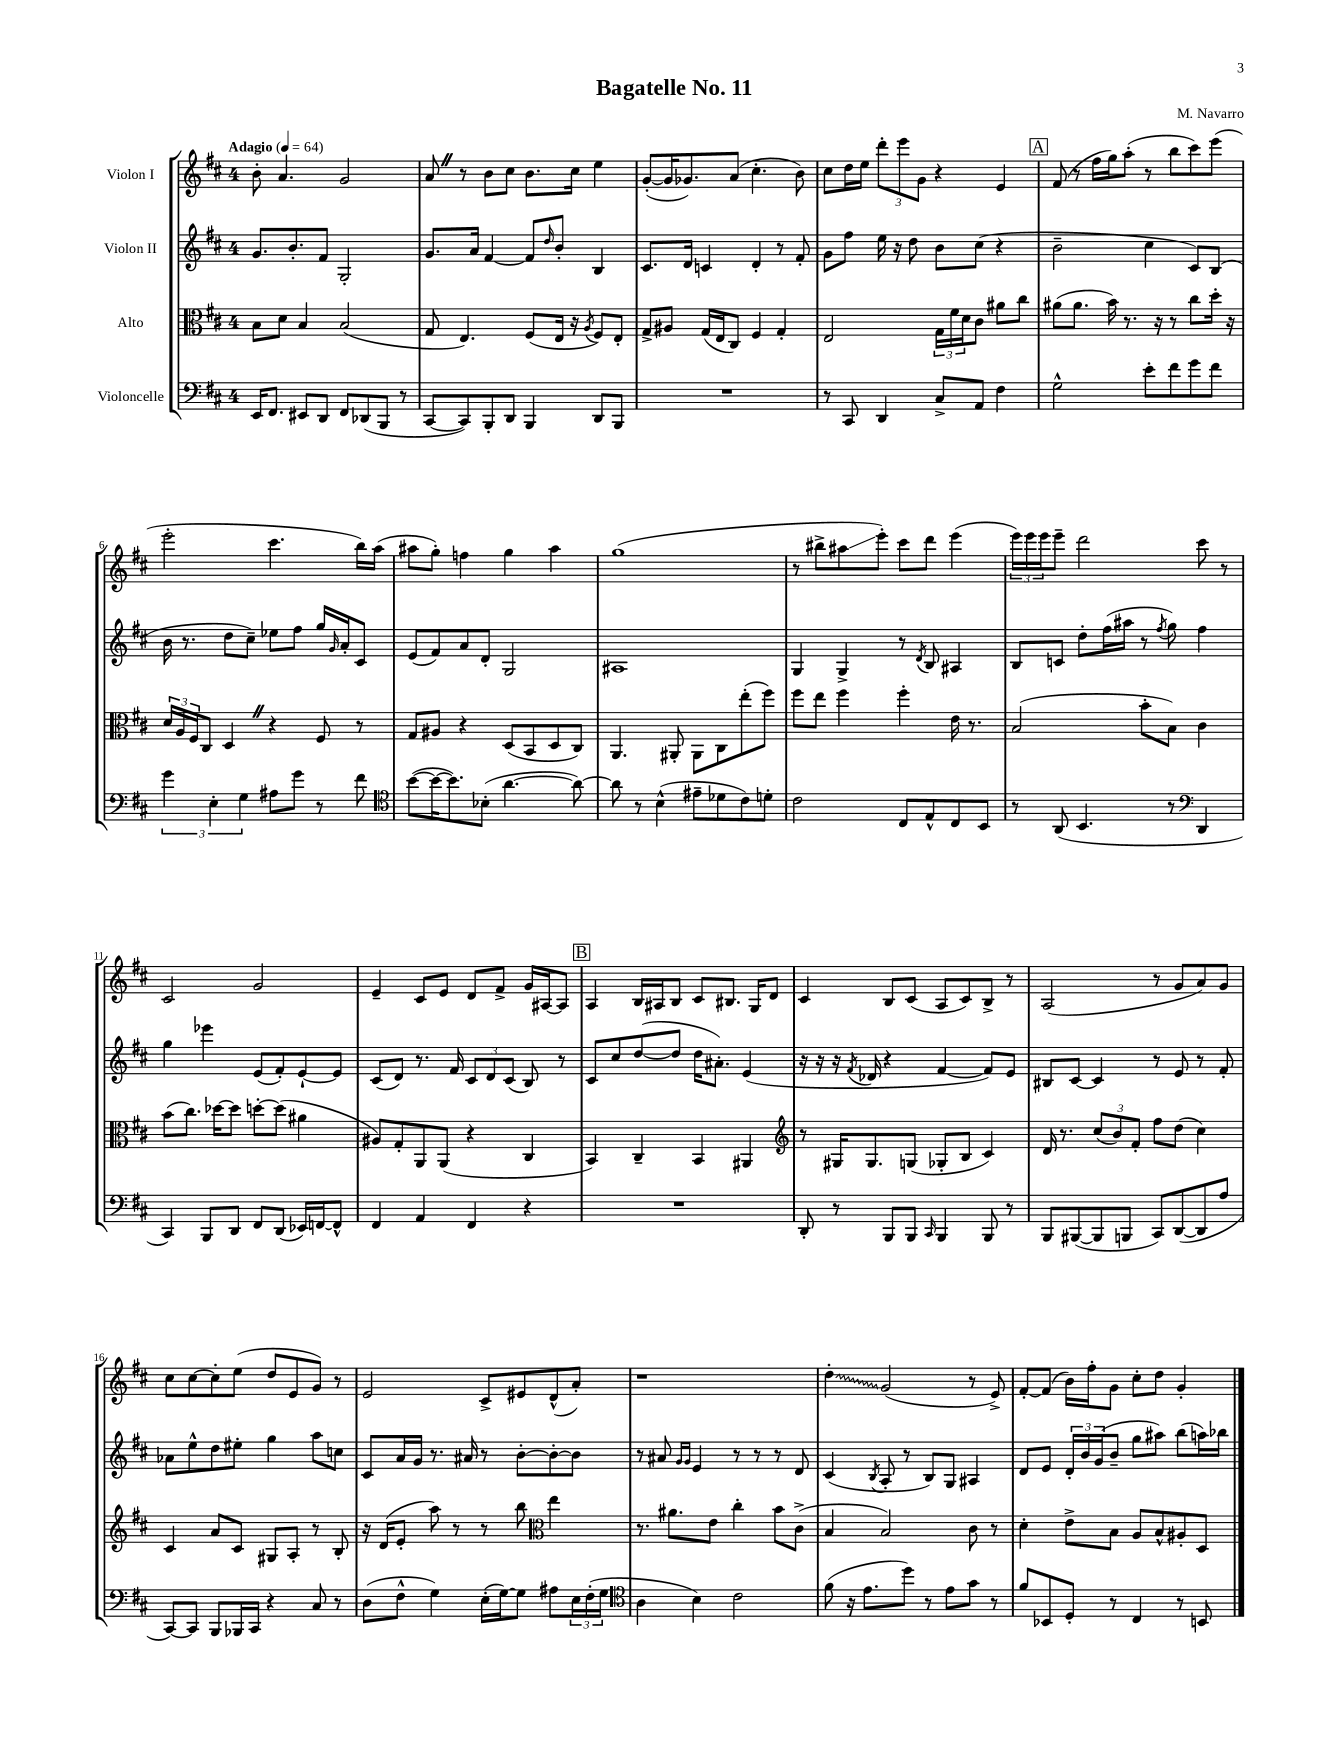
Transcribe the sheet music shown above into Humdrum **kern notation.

**kern	**kern	**kern	**kern
*staff4	*staff3	*staff2	*staff1
*clefF4	*clefC3	*clefG2	*clefG2
*k[f#c#]	*k[f#c#]	*k[f#c#]	*k[f#c#]
*M4/4	*M4/4	*M4/4	*M4/4
*MM64	*MM64	*MM64	*MM64
16EE/LK	8B\L	8.g/L	8b'\
8.FF#/J	.	.	.
.	8d\J	.	4.a/
.	.	8.b'/	.
8EE#/L	4B/	.	.
8DD/J	.	8f#/J	.
8FF#/L	(2B/	2G'/	2g/
(8DD-/	.	.	.
8BBB/J	.	.	.
8r	.	.	.
=	=	=	=
[8CC#/L	8G/	8.g/L	8a/
8CC#/])	4.E/)	.	8r
.	.	16a/Jk	.
8BBB'/	.	[4f#/	8b\L
8DD/J	.	.	8cc#\J
4BBB/	(8F#/L	8f#/]L	8.b\L
.	.	16qqdd/	.
.	16E/Jk	8b'/J	.
.	16r	.	16cc#\Jk
.	8qA/	.	.
8DD/L	8F#/L)	4B/	4ee\
8BBB/J	8E'/J	.	.
=	=	=	=
1r	8G^/L	8.c#/L	([8g'/L
.	8A#/J	.	16g/]K
.	.	16d/Jk	8.g-/)
.	(16G/LL	4c/	.
.	16E/J	.	.
.	8C#/J)	.	(8a/J
.	4F#/	4d'/	4.cc#'\
.	4G'/	8r	.
.	.	8f#'/	8b\)
=	=	=	=
8r	2E/	8g\L	8cc#\L
8CC#/	.	8ff#\J	16dd\L
.	.	.	16ee\JJ
4DD/	.	16ee\	12ddd'\L
.	.	16r	.
.	.	.	12eee\
.	.	8dd\	.
.	.	.	12g\J
8C#^/L	24G\LL	8b\L	4r
.	24f#\	.	.
.	24d\J	.	.
8AA/J	8c#\J	(8cc#\J	.
4F#\	8a#\L	4r	4e/
.	8cc#\J	.	.
=	=	=	=
2G^^\	(8a#\L	2b~\	(8f#/
.	8.a#\J	.	8r
.	.	.	16ff#\LL
.	16b\)	.	16gg\J)
.	8.r	.	(8aa'\J
8e'\L	.	4cc#\	8r
.	16r	.	.
8f#\	8r	.	8bb\L
8g\	8cc#\L	8c#/L)	8ccc#\)
8f#\J	16dd'\Jk	(8B/J	(8eee\J
.	16r	.	.
=	=	=	=
6g\	24d/LL	16b\	2eee'\
.	24A/	.	.
.	.	8.r	.
.	24F#/J	.	.
.	8C#/J	.	.
6E'\	.	.	.
.	4D/	8dd\L	.
6G\	.	.	.
.	.	8cc#~\J)	.
8A#\L	4r	8ee-\L	4.ccc#\
8g\J	.	8ff#\J	.
8r	8F#/	16gg/LL	.
.	.	16qqg/	.
.	.	16a'/J	.
8f#\	8r	8c#/J	16bb\LL)
.	.	.	(16aa\JJ
=	=	=	=
*clefC4	*	*	*
([8b\L	8G/L	(8e/L	8aa#\L
16b\_K	8A#/J	8f#/)	8gg'\J)
8.b\])	.	.	.
.	4r	8a/	4ff\
(8B-'\J	.	8d'/J	.
[4.a\	(8D/L	2G/	4gg\
.	8BB/	.	.
.	8D/	.	4aa#\
8a\_)	8C#/J)	.	.
=	=	=	=
8a\]	4.AA/	1A#	(1gg
8r	.	.	.
(4B^^\	.	.	.
.	8AA#'/	.	.
8e#~\L	8AA#\L	.	.
8d-\	8C#\	.	.
8c#\)	(8ee'\	.	.
8d'\J	8ff#\J)	.	.
=	=	=	=
2c#\	8ff#\L	4G/	8r
.	8ee\J	.	8bb#^\L
.	4ff#\	4G^/	8aa#\
.	.	.	8eee'\J)
8C#/L	4ff#'\	8r	8ccc#\L
.	.	8qd/	.
8E^^/	.	8B/	8ddd\J
8C#/	16e\	4A#/	(4eee\
.	8.r	.	.
8BB/J	.	.	.
=	=	=	=
8r	(2B/	8B/L	24eee\LL)
.	.	.	24eee\
.	.	.	24eee\J
(8AA/	.	8c/J	8eee~\J
4.BB/	.	8dd'\L	2ddd\
.	.	(16ff#\L	.
.	.	16aa#\JJ	.
.	8b'\L	8r	.
.	.	8qff#/	.
8r	8B\J)	8gg\)	.
*clefF4	*	*	*
4DD/	4c#\	4ff#\	8ccc#\
.	.	.	8r
=	=	=	=
4CC#/)	(8b\L	4gg\	2c#/
.	8.cc#\J)	.	.
8BBB/L	.	4eee-\	.
.	[16dd-\LK	.	.
8DD/J	8dd-\]J	.	.
8FF#/L	[8dd'\L	(8e/L	2g/
(8DD/J	(8dd\]J	8f#'/)	.
16EE-/LL)	4a#\	[8e`/	.
[16FF/J	.	.	.
8FF^^/]J	.	8e/]J	.
=	=	=	=
4FF#/	8A#/L)	(8c#/L	4e~/
.	8G'/	8d/J)	.
4AA/	8AA/	8.r	8c#/L
.	(8AA/J	.	8e/J
.	.	16f#/	.
4FF#/	4r	12c#/L	8d/L
.	.	12d/	.
.	.	.	8f#^/J
.	.	(12c#/J	.
4r	4C#/	8B/)	16g/LL
.	.	.	[16A#/J
.	.	8r	8A#/]J
=	=	=	=
1r	4BB/)	8c#/L	4A/
.	.	8cc#/	.
.	4C#~/	([8dd/	16B/LL
.	.	.	16A#/J
.	.	8dd/]J	8B/J
.	4BB/	16dd\LK	8c#/L
.	.	8.a#'\J)	.
.	.	.	8.B#/J
.	4AA#/	(4e/	.
.	.	.	16G/LK
.	.	.	8d/J
=	=	=	=
*	*clefG2	*	*
8DD'/	8r	16r	4c#/
.	.	16r	.
8r	16G#/LK	16r	.
.	.	8qf#/	.
.	8.G#/	16d-/	.
8BBB/L	.	4r	8B/L
8BBB/J	(8G/J	.	(8c#/J
16qqCC#/	.	.	.
4BBB/	8G-'/L	[4f#/	8A/L
.	8B/J	.	8c#/)
8BBB/	4c#/)	8f#/]L)	8B^/J
8r	.	8e/J	8r
=	=	=	=
8BBB/L	16d/	8B#/L	(2A/
.	8.r	.	.
([8BBB#/	.	[8c#/J	.
8BBB#/]	(12cc#/L	4c#/]	.
.	12b/)	.	.
8BBB/J	.	.	.
.	12f#'/J	.	.
8CC#/L)	8ff#\L	8r	8r
([8DD/	(8dd\J	8e/	8g/L
8DD/]	4cc#\)	8r	8a/)
8A/J	.	8f#'/	8g/J
=	=	=	=
[8CC#/L)	4c#/	8a-\L	8cc#\L
8CC#/]J	.	8ee^^\	[8cc#\
8BBB/L	8a/L	8dd\	8cc#'\]
16BBB-/L	8c#/J	8ee#'\J	(8ee\J
16CC#/JJ	.	.	.
4r	8G#/L	4gg\	8dd/L
.	8A'/J	.	8e/
8C#/	8r	8aa\L	8g/J)
8r	8B'/	8cc\J	8r
=	=	=	=
(8D\L	16r	8c#/L	2e/
.	(16d/LK	.	.
8F#^^\J	8e'/J	16a/L	.
.	.	16g/JJ	.
4G\)	8aa\)	8.r	.
.	8r	.	.
.	.	16a#/	.
(16E'\LL	8r	8r	8c#^/L
[16G\J)	.	.	.
8G\]J	8bb\	[8b'\L	8e#/
*	*clefC3	*	*
8A#\L	4ee\	8b'\_	(8d^^/
24E\L	.	8b\]J	8a'/J)
(24F#'\	.	.	.
24G\JJ	.	.	.
=	=	=	=
*clefC4	*	*	*
4A\	8.r	8r	1r
.	.	8a#/	.
.	8.a#\L	.	.
.	.	16qqg/LL	.
.	.	16qqg/JJ	.
4B\)	.	4e/	.
.	8e\J	.	.
2c#\	4cc#'\	8r	.
.	.	8r	.
.	8b\L	8r	.
.	(8c#^\J	8d/	.
=	=	=	=
(8f#\	4B/	(4c#/	4dd'\
16r	.	.	.
8.e\L	.	.	.
.	.	8qB/	.
.	2B/)	8A'/	(2g/
8dd\J)	.	8r	.
8r	.	8B/L)	.
8e\L	.	8G/J	.
8g\J	8c#\	4A#/	8r
8r	8r	.	8e^/)
=	=	=	=
8f#/L	4d'\	8d/L	[8f#'/L
8BB-/	.	8e/J	(8f#/]J
8D'/J	8e^\L	24d'/LL	16b\LL)
.	.	24b/	.
.	.	.	16ff#'\J
.	.	(24g/J	.
8r	8B\J	8b~/J	8g\J
4C#/	8A/L	8gg\L	8cc#'\L
.	8B^^/	8aa#\J)	8dd\J
8r	8A#'/	(8bb\L	4g'/
8BB/	8D/J	16aa\L)	.
.	.	16bb-\JJ	.
==	==	==	==
*-	*-	*-	*-
